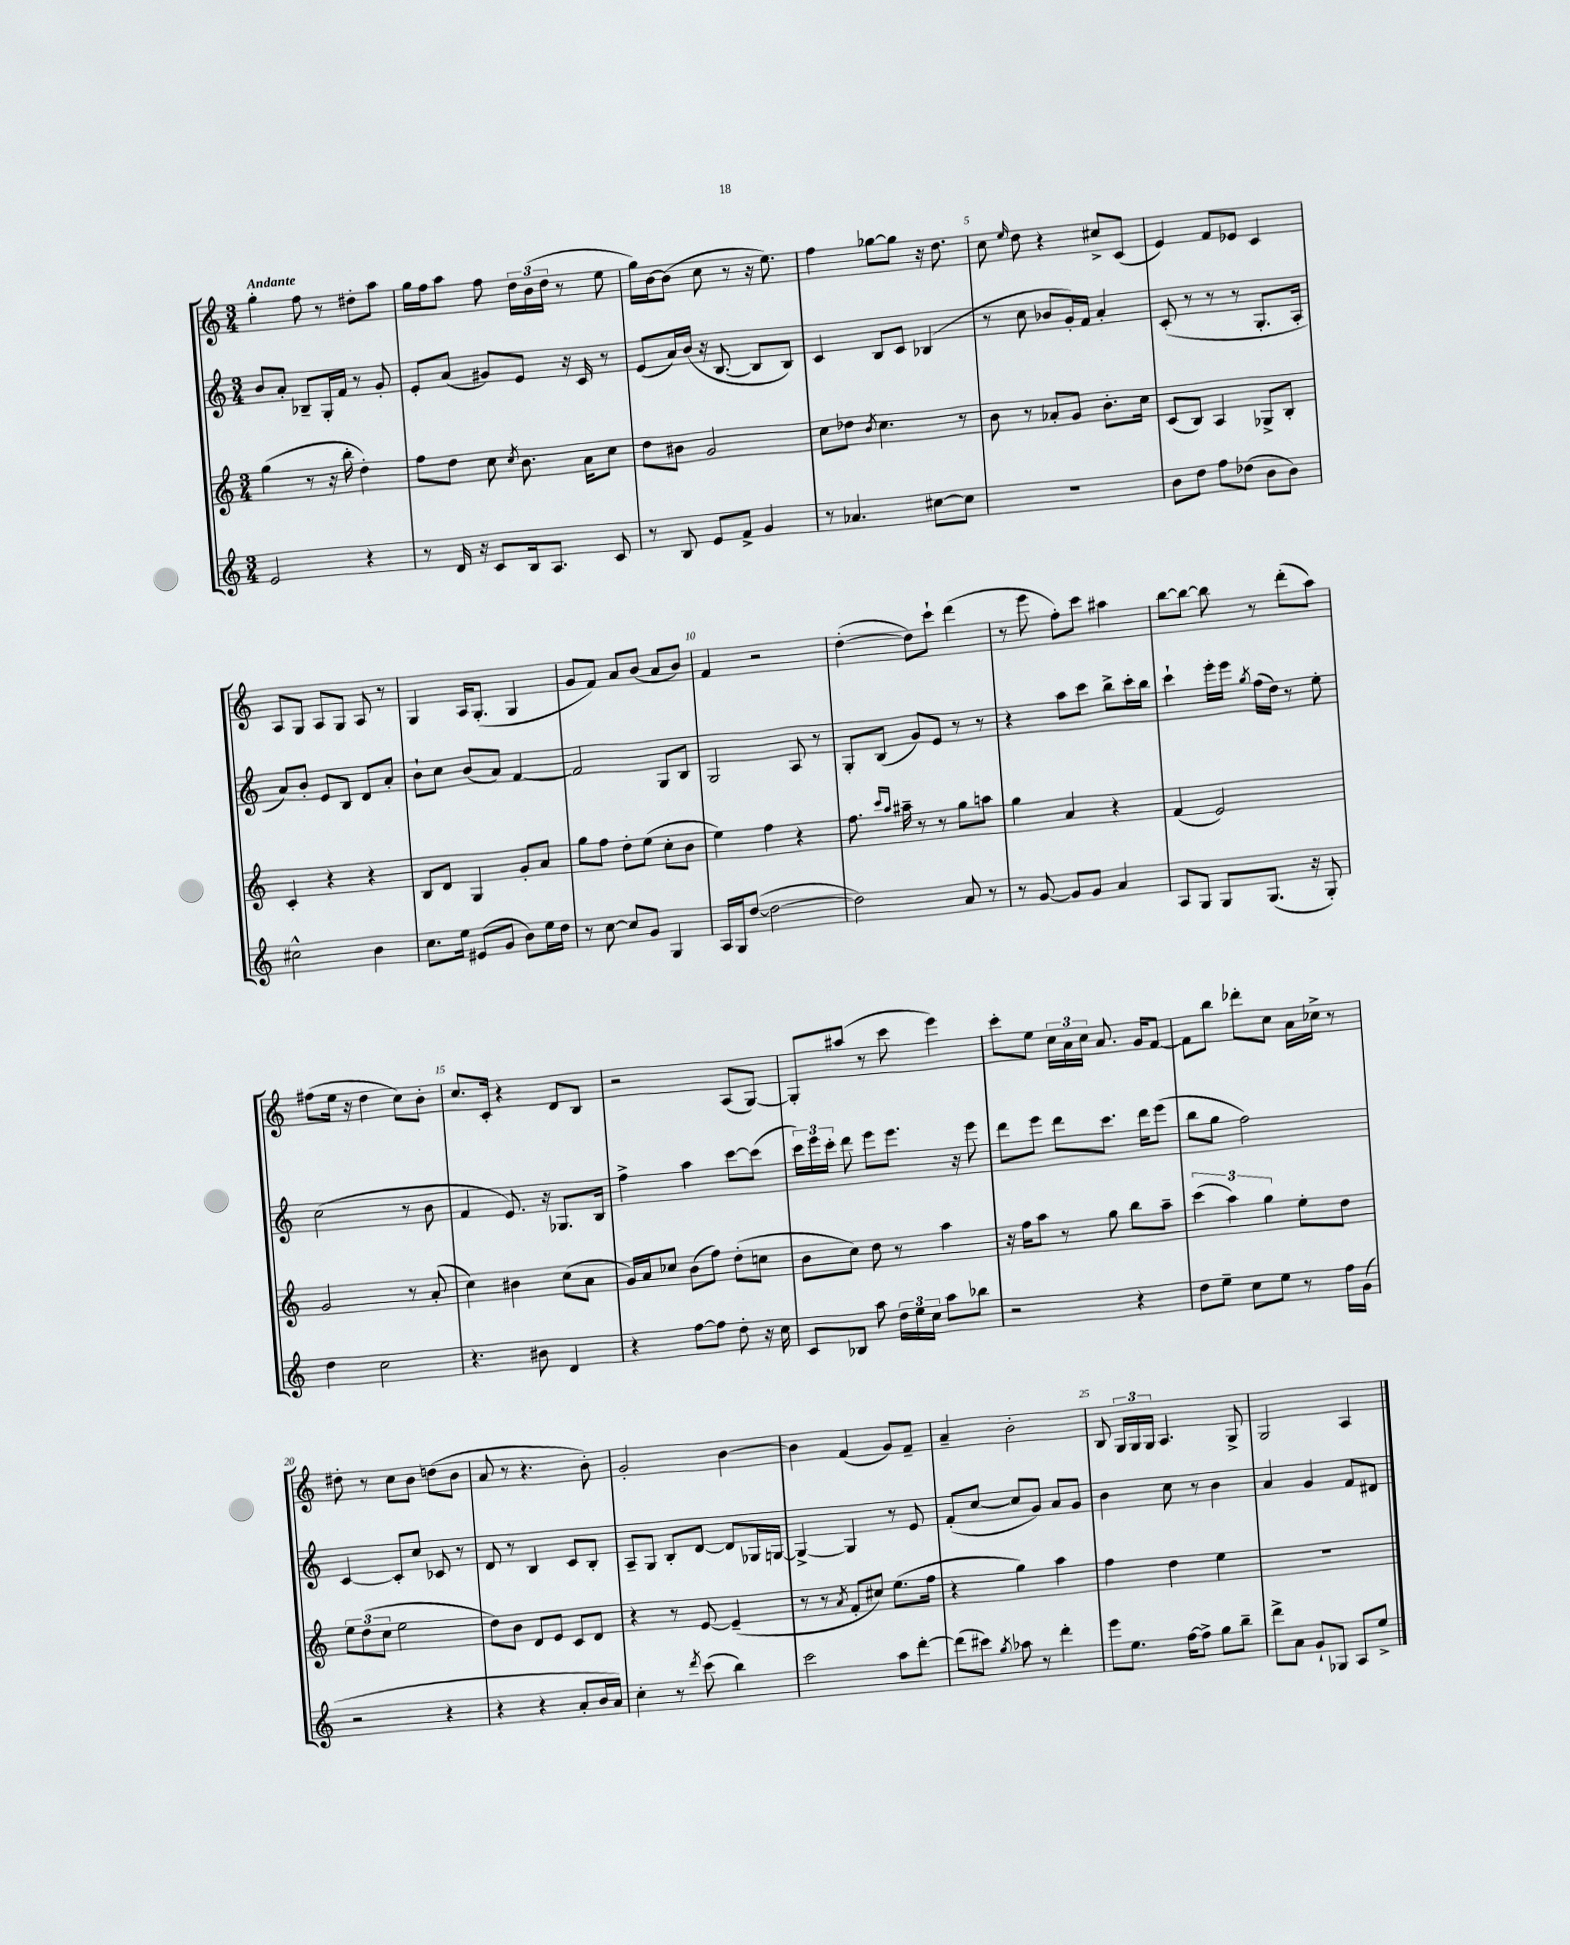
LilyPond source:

<<
\new StaffGroup <<
\new Staff = "s0" {
    \clef treble \key c \major \numericTimeSignature \time 3/4 \tempo "Andante"
    \autoBeamOff g''4-. f''8 r8 dis''8[-. a''8] |
    g''16[ f''16 a''8] f''8 \tuplet 3/2 { d''16[ b'16( d''16] } r8 e''8 |
    g''16[) b'16~ b'8]( c''8 r8 r16 e''8.) |
    f''4 ges''8[~ ges''8] r16 d''8. |
    c''8 \grace { e''16 } d''8 r4 cis''8[-> c'8]( |
    e'4) f'8[ ees'8] c'4 |
    a8[ g8] a8[ g8] a8 r8 |
    g4 a16[ g8.]-.( g4 |
    g'8[ f'8]) a'8[ b'8]( a'8[ b'8]) |
    f'4 r2 |
    d''4~-.( d''8[) c'''8]-! d'''4( |
    r8 e'''8 f''8[-.) c'''8] ais''4 |
    b''8[~ b''8]~ b''8 r8 d'''8[-.( a''8]) |
    fis''8[( e''16] r16 d''4 c''8[) b'8]-. |
    c''8.[ c'16]-. r4 d'8[ b8] |
    r2 a8[( g8]~) |
    g8[-. ais''8]( r8 c'''8 e'''4) |
    c'''8[-. e''8] \tuplet 3/2 { c''16[ a'16 c''16] } a'8. g'16[ f'8]~ |
    f'8[ b''8] des'''8[-. c''8] a'16[ ces''16]-> r8 |
    dis''8-. r8 c''8[ b'8] d''8[( b'8] |
    a'8 r8 r4. b'8-.) |
    g'2-. b'4~ |
    b'4 f'4( g'8[) f'8]-- |
    a'4-- b'2-. |
    b8 \tuplet 3/2 { g16[ g16 g16] } a4. g8-> |
    g2 a4 \bar "|." |
}
\new Staff = "s1" {
    \clef treble \key c \major \numericTimeSignature \time 3/4
    \autoBeamOff b'8[ a'8]-. bes8[-- g16-. f'16] r8 g'8-. |
    e'8[-. a'8]( gis'8[) e'8] r16 c'16 r8 |
    e'8[( a'16) b'16]( r16 b8.~ b8[ b8]) |
    c'4 b8[ c'8] bes4( |
    r8 c''8 bes'8[ g'16-.) f'16] a'4-. |
    c'8-.( r8 r8 r8 g8.[-. a16]-. |
    a'8[) b'8]-. e'8[ b8] d'8[ a'8]-. |
    b'8[-! c''8] b'8[( a'8]) f'4~ |
    f'2 g8[ b8] |
    g2 a8 r8 |
    g8[-. b8]( g'8[) e'8] r8 r8 |
    r4 a''8[ c'''8] b''8[-> c'''16-. b''16] |
    c'''4-! e'''16[-. e'''16] \acciaccatura { g''8 } f''16[( d''16]) r8 e''8-. |
    c''2( r8 b'8 |
    f'4 e'8.) r16 ges8.[ b16] |
    f''4-> a''4 c'''8[~ c'''8]( |
    \tuplet 3/2 { c'''16[) e'''16 c'''16]-. } d'''8 e'''8[ e'''8.] r16 e'''8 |
    d'''8[ e'''8] d'''8[ c'''8.] d'''16[ e'''8]( |
    b''8[ g''8] f''2) |
    c'4~ c'8[-. c''8] ces'8 r8 |
    d'8 r8 b4 c'8[ b8]-. |
    a8[-- g8] b8[-. d'8]~ d'8[ ges16 g16]~ |
    g4~-> g4 r8 e'8 |
    f'8[-.( c''8]~ c''8[ g'8]) a'8[ g'8] |
    b'4 c''8 r8 b'4 |
    a'4 g'4 f'8[ dis'8] \bar "|." |
}
\new Staff = "s2" {
    \clef treble \key c \major \numericTimeSignature \time 3/4
    \autoBeamOff g''4( r8 r16 b''16-. d''4-.) |
    f''8[ d''8] c''8 \acciaccatura { c''8 } b'8. a'16[ c''8] |
    d''8[ bis'8] g'2 |
    c''8[ des''8] \acciaccatura { b'8 } c''4. r8 |
    b'8 r8 aes'8[-. g'8] b'8.[-. c''16] |
    c'8[( b8]) a4 ges8[-> b8]-. |
    c'4-. r4 r4 |
    b8[ d'8] g4 g'8[-. a'8] |
    g''8[ f''8] d''8[-. e''8]( c''8[-. b'8] |
    e''4) f''4 r4 |
    f''8. \grace { c'''16[ a''16] } ais''16-- r8 r8 g''8[ a''8] |
    g''4 a'4 r4 |
    f'4( e'2) |
    g'2 r8 a'8-.( |
    c''4) bis'4 c''8[( a'8] |
    g'16[) a'16 ces''8] b'8[( f''8]) d''8[-.( c''8] |
    b'8[ c''8]) d''8 r8 a''4 |
    r16 f''16[ a''8] r8 g''8 b''8[ a''8]-- |
    \tuplet 3/2 { c'''4( a''4) g''4 } e''8[-. d''8] |
    \tuplet 3/2 { e''8[ d''8( c''8] } e''2 |
    d''8[) b'8] d'8[ e'8] c'8[ d'8] |
    r4 r8 e'8~ e'4--( |
    r8 r8 \acciaccatura { a'8 } f'8[-. cis''8]) e''8.[( f''16] |
    r4 g''4) a''4 |
    f''4 d''4 e''4 |
    R2. \bar "|." |
}
\new Staff = "s3" {
    \clef treble \key c \major \numericTimeSignature \time 3/4
    \autoBeamOff e'2 r4 |
    r8 d'16 r16 c'8[ b16 a8.] c'8 |
    r8 b8 e'8[ f'8]-> g'4 |
    r8 aes'4. cis''8[~ cis''8] |
    R2. |
    b'8[ d''8] f''8[ des''8]( b'8[ b'8]) |
    cis''2-^ b'4 |
    c''8.[ e''16] eis'8[( g'8] b'8[) e''16 d''16] |
    r8 c''8~ c''8[ g'8] g4 |
    a16[ g16 d''8]~( d''2~ |
    d''2) a'8 r8 |
    r8 g'8~ g'8[ g'8] a'4 |
    a8[ g8] g8[ g8.]( r16 g8-.) |
    d''4 c''2 |
    r4. bis'8 d'4 |
    r4 f''8[~ f''8] d''8-. r16 c''16 |
    c'8[ bes8] a''8 \tuplet 3/2 { d''16[ e''16 c''16] } a''8[ bes''8] |
    r2 r4 |
    d''8[ e''8]-- c''8[ e''8] r8 f''16[ g'16]( |
    r2 r4 |
    r4 r4 a'8[-. b'16 a'16]) |
    c''4-. r8 \acciaccatura { d'''8 } c'''8( b''4) |
    c'''2 a''8[ d'''8]~-. |
    d'''8[( cis'''8]) \acciaccatura { g''8 } aes''8 r8 d'''4-. |
    e'''8[ e''8.] f''16[~ f''8]-> g''8[ b''8]-- |
    d'''8[-> a'8] g'8[-! ges8] a8[ e''8]-> \bar "|." |
}
>>
>>
\layout { \context { \Score \override BarNumber.break-visibility = ##(#f #t #t) barNumberVisibility = #(every-nth-bar-number-visible 5) } }
